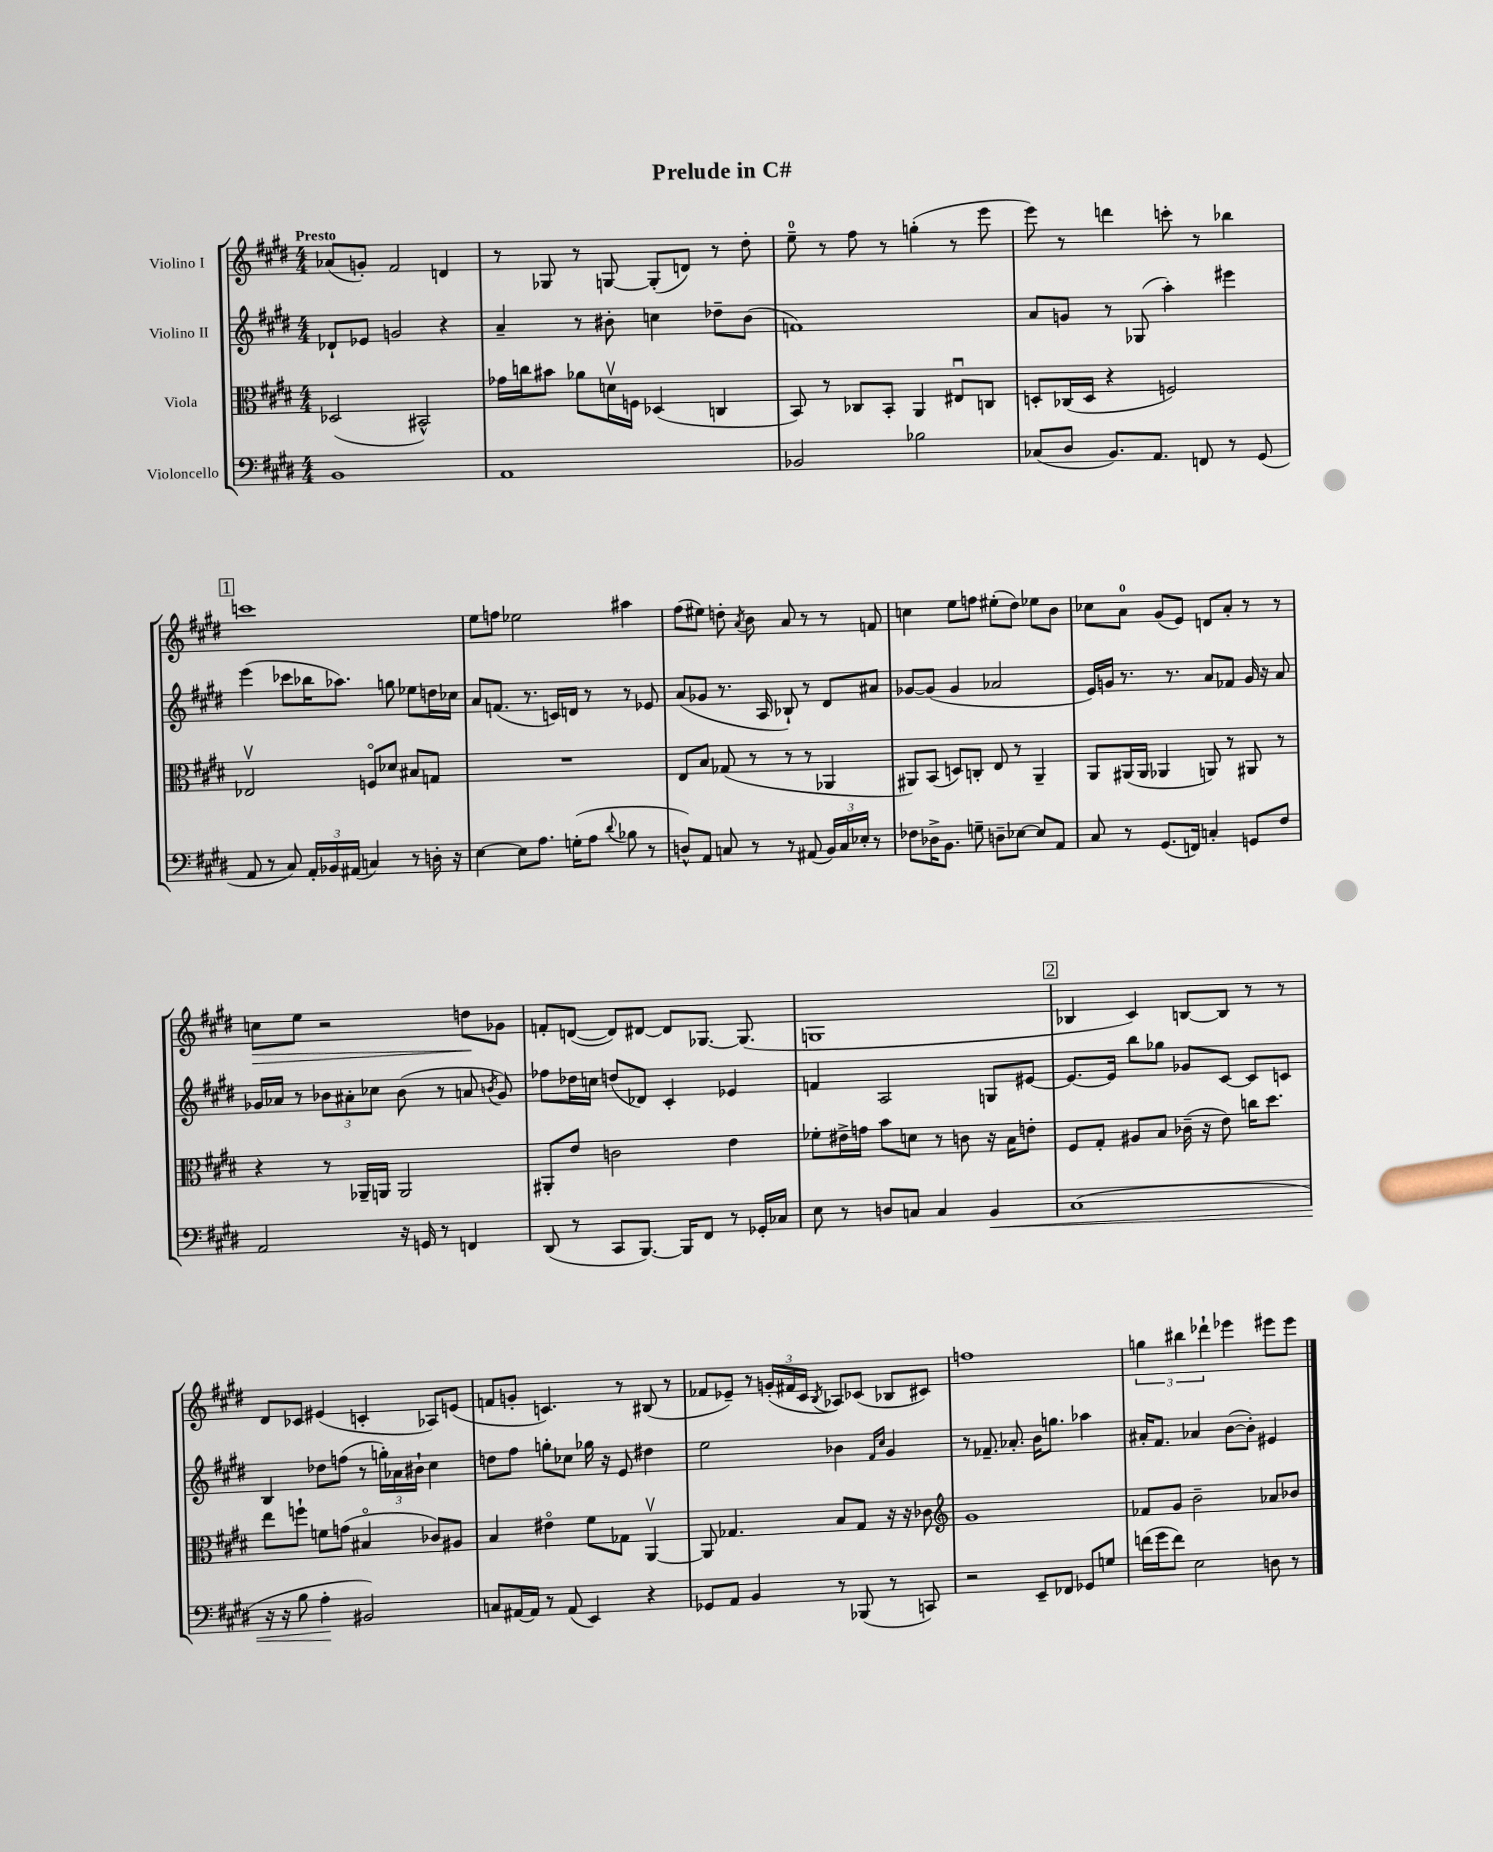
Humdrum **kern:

**kern	**dynam	**kern	**kern	**kern	**dynam
*part4	*part4	*part3	*part2	*part1	*part1
*staff4	*staff4	*staff3	*staff2	*staff1	*staff1
*I"Violoncello	*	*I"Viola	*I"Violino II	*I"Violino I	*
*clefF4	*	*clefC3	*clefG2	*clefG2	*
*k[f#c#g#d#]	*	*k[f#c#g#d#]	*k[f#c#g#d#]	*k[f#c#g#d#]	*
*M4/4	*	*M4/4	*M4/4	*M4/4	*
=1	=1	=1	=1	=1	=1
!	!	!	!	!LO:TX:a:B:t=Presto	!
1BB	.	(2D-X/	8d-X`/L	(8a-X/L	.
.	.	.	8e-X/J	8gn'/J)	.
.	.	.	2gn/	2f#/	.
.	.	2BB#X^^/)	.	.	.
.	.	.	4r	4dn/	.
=2	=2	=2	=2	=2	=2
1AA	.	16g-X\LL	4a~/	8r	.
.	.	16ccn\J	.	.	.
.	.	8b#X\J	.	8G-X/	.
.	.	8a-X\L	8r	8r	.
.	.	16dnv\L	8b#X'\	[8Gn/	.
.	.	16Fn\JJ	.	.	.
.	.	(4D-X/	4ccn\	(8G'/L]	.
.	.	.	.	8dn/J)	.
.	.	4Cn/	8dd-X~\L	8r	.
.	.	.	(8b#\J	8dd#'\	.
=3	=3	=3	=3	=3	=3
2BB-X/	.	8BB/)	1fn)	8ee~\	.
.	.	8r	.	8r	.
.	.	8C-X/L	.	8ff#\	.
.	.	8BB'/J	.	8r	.
2B-X\	.	4AA/	.	(4ggn'\	.
.	.	8E#Xu/L	.	8r	.
.	.	8Cn/J	.	8eee\	.
=4	=4	=4	=4	=4	=4
(8C-X/L	.	8Dn'/L	8a/L	8eee\)	.
8D#/J	.	(16C-X/L	8gn/J	8r	.
.	.	16D/JJ	.	.	.
8.BB/L)	.	4r	8r	4dddn\	.
.	.	.	(8G-X/	.	.
8.AA/J	.	.	.	.	.
.	.	2Fn/)	4aa'\)	8cccn'\	.
8FFn/	.	.	.	8r	.
8r	.	.	4eee#X\	4bb-X\	.
(8GG#/	.	.	.	.	.
!!LO:LB:g=z
!!LO:REH:place=s1:t=1
=5	=5	=5	=5	=5	=5
8AA/	.	2E-Xv/	(4eee\	1cccn	.
8r	.	.	.	.	.
8C#/)	.	.	8ccc-X\L	.	.
24AA'/LL	.	.	16bb-X\K	.	.
24BB-X/	.	.	.	.	.
.	.	.	8.aa-X\J)	.	.
(24AA#X/JJ	.	.	.	.	.
4Cn/)	.	8Fn/L	.	.	.
.	.	8d-X/J	8ggn\	.	.
8r	.	8B#X/L	8ee-X\L	.	.
16Dn'\	.	8Gn/J	16ddn\L	.	.
16r	.	.	16cc-X\JJ	.	.
=6	=6	=6	=6	=6	=6
[4E\	.	1r	8a/L	8ee\L	.
.	.	.	(8.fn/J	8ffn\J	.
8E\L]	.	.	.	2ee-X\	.
.	.	.	8.r	.	.
8.A\J	.	.	.	.	.
.	.	.	16cn/LL)	.	.
(16Gn'\KL	.	.	16dn/JJ	.	.
8A\J	.	.	8r	.	.
8qqd#/	.	.	.	.	.
8B-X\	.	.	8r	4aa#X\	.
8r	.	.	8e-X/	.	.
=7	=7	=7	=7	=7	=7
8Dn^^/L)	.	8E/L	(8a/L	(8ff#\L	.
8AA/J	.	8B/J	8g-X/J	8ee#X\J)	.
8Cn/	.	(8G-X/	8.r	8ddn'\	.
.	.	.	.	8qa/	.
8r	.	8r	.	8b\	.
.	.	.	16A/	.	.
8r	.	8r	8B-X`/)	8a/	.
(8AA#X/	.	8r	8r	8r	.
24BB/LL)	.	4AA-X/	8d#/L	8r	.
24C/	.	.	.	.	.
24E-X'/JJ	.	.	.	.	.
8r	.	.	8a#X/J	8fn/	.
=8	=8	=8	=8	=8	=8
8F-X\L	.	8AA#X/L)	[8g-X/L	4ccn\	.
16D-X^\K	.	(8BB/J	(8g-/J]	.	.
8.BB\J	.	.	.	.	.
.	.	8Dn/L)	4g-/	8ee\L	.
8Gn~\	.	8Cn'/J	.	8ffn\J	.
8Dn~\L	.	8E/	2a-X/	(8ee#X'\L	.
[8E-X\J	.	8r	.	8dd#\J)	.
8E-/L]	.	4AA#~/	.	8ee-X\L	.
8AA/J	.	.	.	8b\J	.
=9	=9	=9	=9	=9	=9
8C#/	.	8AA/L	16e/LL)	8cc-X\L	.
.	.	.	16gn/JJ	.	.
8r	.	(16AA#X/L	8.r	8a\J	.
.	.	16AA#/JJ	.	.	.
(8.GG#/L	.	4AA-X/	.	(8g#/L	.
.	.	.	8.r	.	.
.	.	.	.	8e/J)	.
16FFn/Jk)	.	.	.	.	.
4Cn'/	.	8AAn/)	8a/L	8dn/L	.
.	.	8r	8f-X/J	8a'/J	.
8GGn/L	.	8AA#X/	16g/	8r	.
.	.	.	16r	.	.
8F#/J	.	8r	8a/	8r	.
!!LO:LB:g=z
=10	=10	=10	=10	=10	=10
!	!	!	!	!	!LO:HP:b
2AA/	.	4r	16g-X/LL	8ccn\L	>
.	.	.	16a-X/JJ	.	.
.	.	.	8r	8ee\J	.
.	.	8r	12b-X\L	2r	.
.	.	.	12a#X'\	.	.
.	.	16AA-X~/LL	.	.	.
.	.	.	12cc-X\J	.	.
.	.	16AAn/JJ	.	.	.
16r	.	2AA/	(8b-\	.	.
16GGn/	.	.	.	.	.
8r	.	.	8r	.	.
4FFn/	.	.	8an/	8ddn\L	.
.	.	.	8qbn/	.	.
.	.	.	8g-/)	8g-X\J	]
=11	=11	=11	=11	=11	=11
(8DD#/	.	8AA#X'/L	8ff-X\L	8fn'/L	.
8r	.	8e/J	16dd-X\L	([8dn/J	.
.	.	.	16ccn\JJ	.	.
8CC#/L	.	2cn\	(8ddn/L	8d/L])	.
[8.BBB/J)	.	.	8d-X/J)	[8d#X/J	.
.	.	.	4c#'/	8d#/L]	.
16BBB/KL]	.	.	.	.	.
8FF#/J	.	.	.	[8.G-X/J	.
8r	.	4e\	4e-X/	.	.
.	.	.	.	(8.G-/]	.
16GG-X'/LL	.	.	.	.	.
16C-X/JJ	.	.	.	.	.
=12	=12	=12	=12	=12	=12
8E\	.	8f-X'\L	4fn/	1Gn	.
8r	.	16e#X^\L	.	.	.
.	.	16gn\JJ	.	.	.
8Dn/L	.	8b\L	2A/	.	.
8Cn/J	.	8dn\J	.	.	.
4C/	.	8r	.	.	.
.	.	8cn\	.	.	.
!	!LO:HP:b	!	!	!	!
4BB/	<	16r	8Gn/L	.	.
.	.	16B\KL	.	.	.
.	.	8en'\J	[8e#X/J	.	.
!!LO:REH:place=s1:t=2
=13	=13	=13	=13	=13	=13
(1C#	.	8F#/L	8.e#/L_	4B-X/	.
.	.	8G#'/J	.	.	.
.	.	.	16e#/Jk]	.	.
.	.	8A#X/L	8bb\L	4c#/)	.
.	.	8B/J	8gg-X\J	.	.
.	.	(16c-X~\	8g-X/L	[8Bn/L	.
.	.	16r	.	.	.
.	.	8e\)	[8c#/J	8B/J]	.
.	.	16ccn\KL	8c#/L]	8r	.
.	.	8.dd#\J	.	.	.
.	.	.	8cn/J	8r	.
!!LO:LB:g=z
=14	=14	=14	=14	=14	=14
16r	.	8ee\L	4B/	8d#/L	.
16r	.	.	.	.	.
8B\	.	8ffn`\J	.	8c-X/J	.
4A'\	.	8fn\L	8dd-X\L	(4e#X/	.
.	.	(8gn\J	(8ffn\J	.	.
2BB#X/)	[	4B#X/	8r	4cn'/	.
.	.	.	24ggn'\LL)	.	.
.	.	.	24a-X\	.	.
.	.	.	24b#X`\JJ	.	.
.	.	8c-X/L)	4cc#\	8A-X/L)	.
.	.	8A#X/J	.	(8en/J	.
=15	=15	=15	=15	=15	=15
8Cn/L	.	4B/	8ddn\L	8fn/L	.
[16AA#X/L	.	.	8ff#\J	8gn'/J	.
16AA#/JJ]	.	.	.	.	.
8r	.	4e#X\	8ggn'\L	4.cn/)	.
(8AA#/	.	.	8cc-X\J	.	.
4EE/)	.	8f#\L	16gg-X\	.	.
.	.	.	16r	.	.
.	.	8G-X\J	8e/	8r	.
4r	.	[4AAv/	4dd#X\	(8B#X/	.
.	.	.	.	8r	.
=16	=16	=16	=16	=16	=16
8GG-X/L	.	8AA/]	2ee\	8f-X/L	.
8AA/J	.	4.G-X/	.	8e-X~/J)	.
4BB/	.	.	.	8r	.
.	.	.	.	(24gn'/LL	.
.	.	.	.	24f#X/	.
.	.	.	.	24c#/JJ	.
.	.	.	.	8qB/	.
8r	.	8B/L	4b-X\	8A-X/L)	.
(8BBB-X/	.	8G-/J	.	(8c-X/J	.
.	.	.	16qqf#/LL	.	.
.	.	.	16qqcc#/JJ	.	.
8r	.	16r	4g#/	8B-X/L	.
.	.	16r	.	.	.
8CCn/)	.	8c-X\	.	8c#X/J)	.
=17	=17	=17	=17	=17	=17
*	*	*clefG2	*	*	*
2r	.	1g#	8r	1ffn	.
.	.	.	8.f-X~/	.	.
.	.	.	8.a-X'/	.	.
8EE~/L	.	.	16b\KL	.	.
.	.	.	8.ggn\J	.	.
8FF-X/J	.	.	.	.	.
8GG-X/L	.	.	4aa-X\	.	.
8Gn/J	.	.	.	.	.
=18	=18	=18	=18	=18	=18
(16fn\LL	.	8f-X/L	16a#X'/KL	6ggn\	.
16g#\J	.	.	8.f#/J	.	.
8f\J)	.	8g#/J	.	.	.
.	.	.	.	6bb#X\	.
2E\	.	2b~\	4a-X/	.	.
.	.	.	.	6ddd-X`\	.
.	.	.	([8b\L	4eee-X\	.
.	.	.	8b'\J])	.	.
8Dn\	.	8a-X/L	4e#X/	8eee#X\L	.
8r	.	8b-X/J	.	8eee#\J	.
==	==	==	==	==	==
*-	*-	*-	*-	*-	*-
